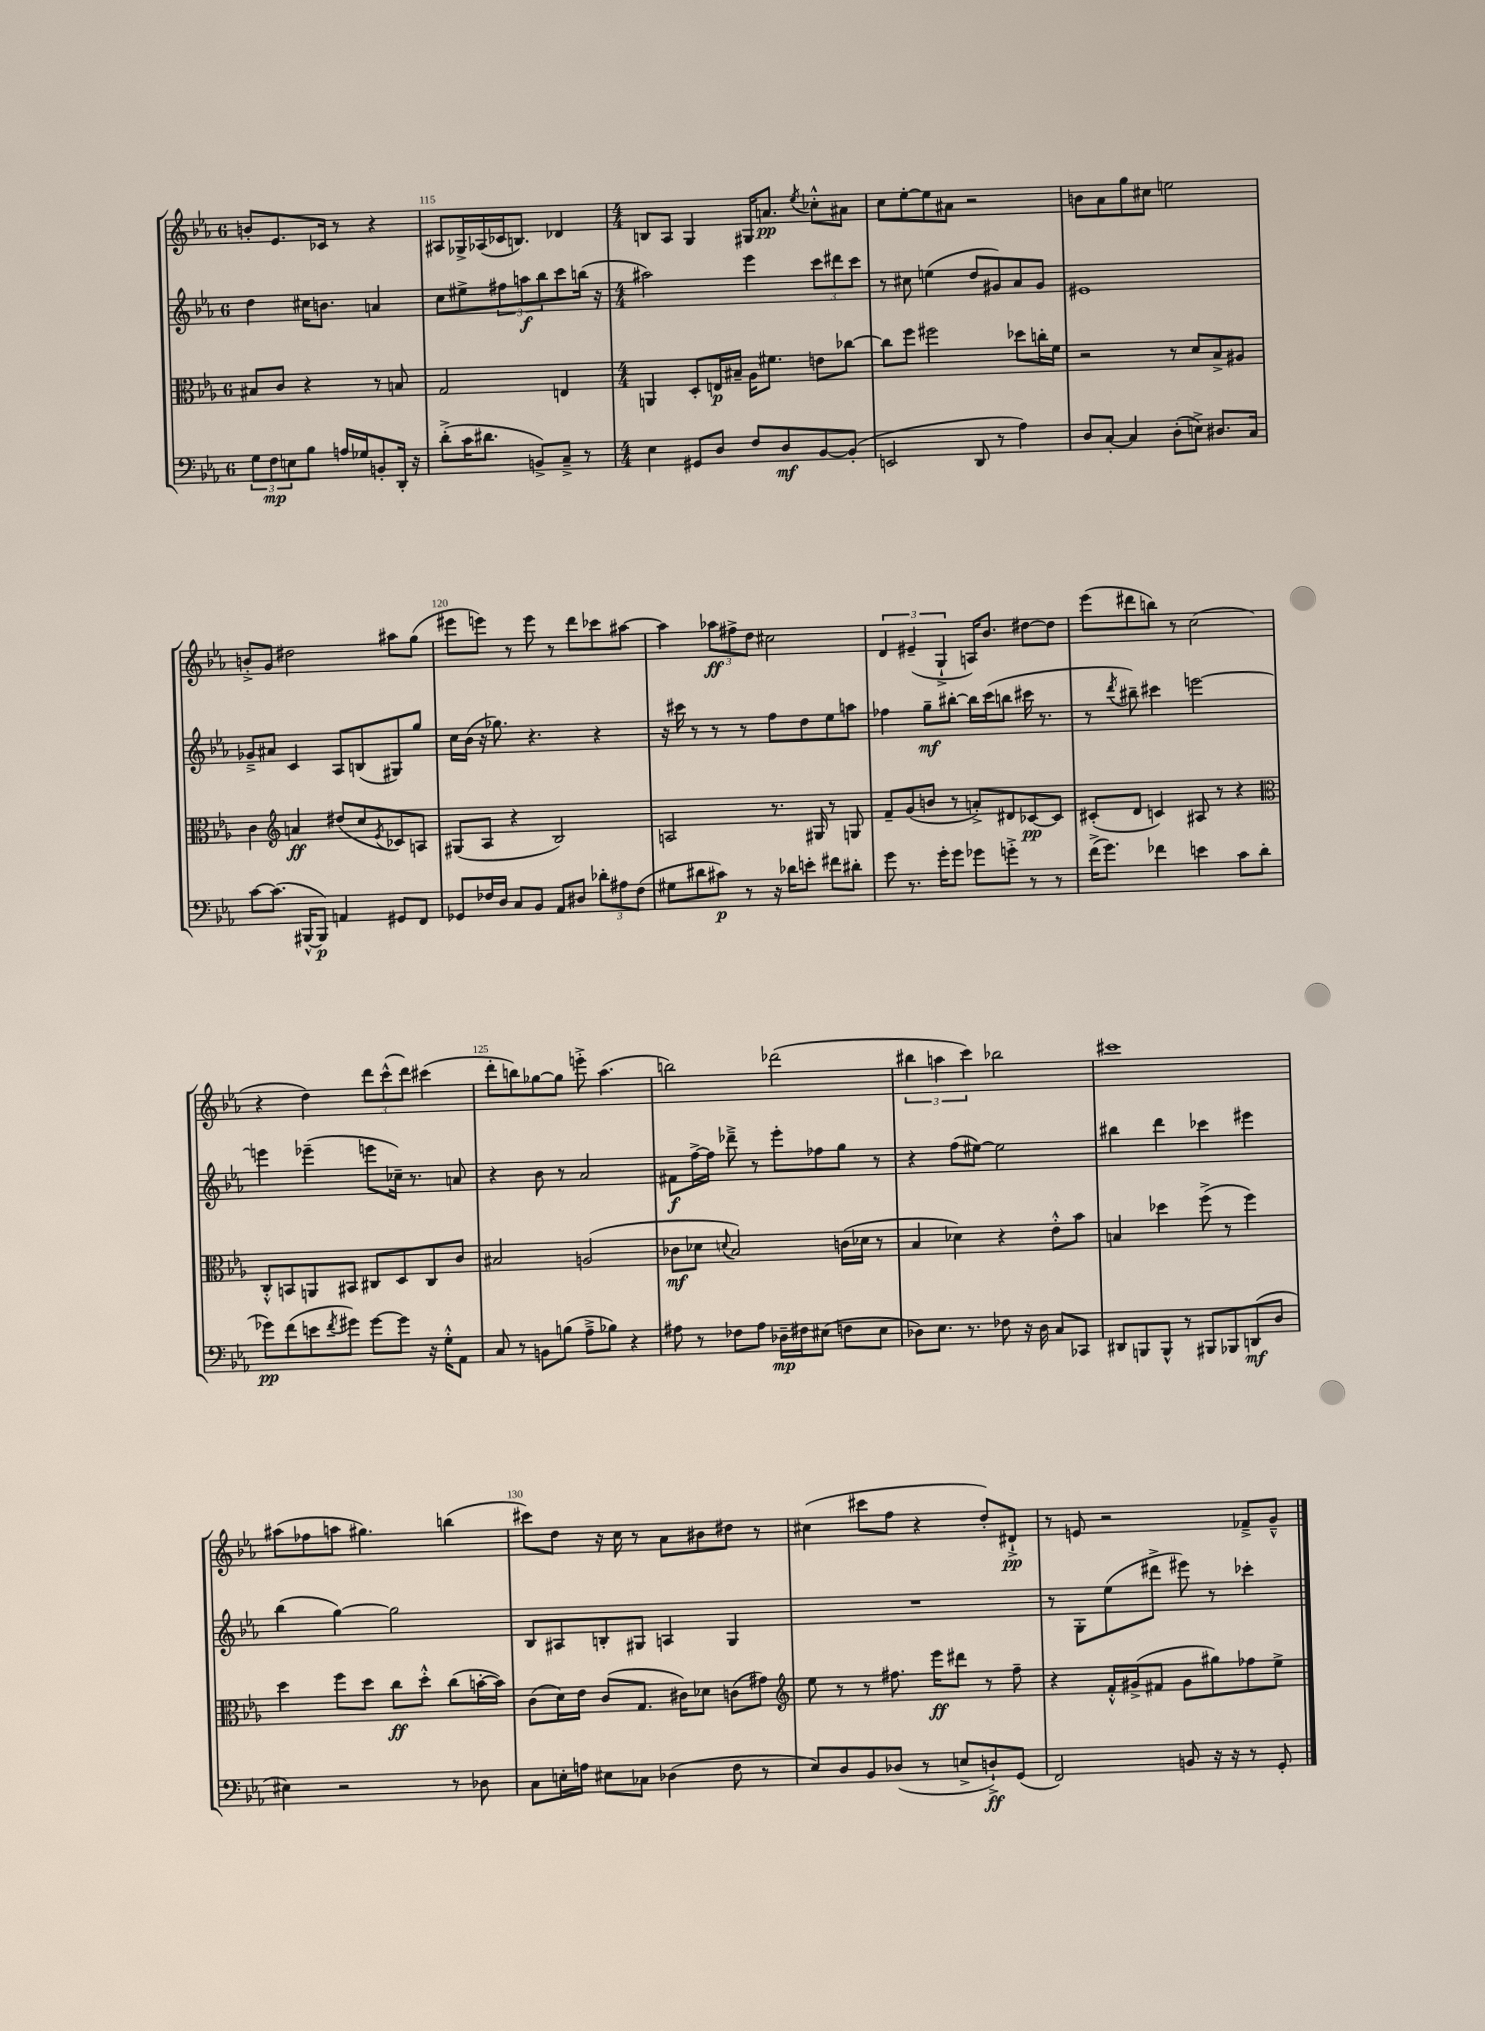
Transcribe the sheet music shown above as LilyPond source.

<<
\new StaffGroup <<
\new Staff = "s0" {
    \clef treble \key ees \major \once \override Staff.TimeSignature.style = #'single-digit \time 6/8
    b'8-. ees'8. ces'16 r8 r4 |
    ais8 ges16-> aes16( ces'16 b8.) des'4 |
    \numericTimeSignature \time 4/4 b8 aes8 g4 gis16 a'8.\pp \acciaccatura { ees''8 } ces''8-.-^ ais'8 |
    c''8 ees''8~-. ees''8 ais'8 r2 |
    b'8 aes'8 g''8 cis''8 e''2 |
    b'8-.-> g'8 dis''2 ais''8 g''8( |
    eis'''8 e'''8) r8 e'''8 r8 d'''8 ces'''8 ais''8~ |
    ais''4 \tuplet 3/2 { aes''8\ff fis''8-> d''8 } cis''2 |
    \tuplet 3/2 { d'4 eis'4--( g4-!-> } a16) bes'8. dis''8~ dis''8 |
    ees'''8( dis'''8 b''8) r8 c''2( |
    r4 d''4) \tuplet 3/2 { d'''8 c'''8-^( d'''8) } cis'''4( |
    d'''8-. b''8) ges''8~ ges''8 e'''8-.-> aes''4.( |
    b''2) des'''2( |
    \tuplet 3/2 { bis''4 a''4 c'''4) } bes''2 |
    cis'''1 |
    ais''8( fes''8 a''8 gis''4.) b''4( |
    cis'''8) d''8 r16 c''16 r8 aes'8 bis'8 dis''8 r8 |
    cis''4( cis'''8 f''8 r4 d''8-.) dis'8-!->\pp |
    r8 e'8 r2 fes'8---> g'8---^ \bar "|." |
}
\new Staff = "s1" {
    \clef treble \key ees \major \once \override Staff.TimeSignature.style = #'single-digit \time 6/8
    d''4 cis''16 b'8. a'4 |
    c''8 eis''8-> \tuplet 3/2 { fis''8 a''8\f bes''8 } c'''8 b''16( r16 |
    \numericTimeSignature \time 4/4 ais''2) ees'''4 \tuplet 3/2 { c'''8 dis'''8 c'''8 } |
    r8 cis''8 e''4( d''8 gis'8) aes'8 gis'8 |
    eis'1 |
    ges'8---> ais'8 c'4 aes8 b8( gis8) g''8 |
    c''16 bes'16( r16 ges''8.) r4. r4 |
    r16 cis'''16 r8 r8 r8 f''8 d''8 ees''8 a''8 |
    fes''4 g''8--\mf bis''8~-. bis''16 c'''16( b''8 cis'''16 r8. |
    r8 \acciaccatura { d'''8 } bis''8--) cis'''4 e'''2~ |
    e'''4 ees'''4--( e'''8 ces''16--) r8. a'8 |
    r4 bes'8 r8 aes'2 |
    fis'8\f f''16~-> f''16 des'''8---> r8 ees'''8-. fes''8 g''8 r8 |
    r4 f''8( eis''8~) eis''2 |
    bis''4 d'''4 ces'''4 eis'''4 |
    bes''4( g''4~) g''2 |
    bes8 ais8 b8-. gis8 a4 gis4 |
    R1 |
    r8 g8-. ees''8( dis'''8-> eis'''8) r8 ces'''4-. \bar "|." |
}
\new Staff = "s2" {
    \clef alto \key ees \major \once \override Staff.TimeSignature.style = #'single-digit \time 6/8
    bis8 c'8 r4 r8 b8 |
    g2 e4 |
    \numericTimeSignature \time 4/4 a,4 d8-. e16\p bis16-- aes16 fis'8. e'8 ces''8~ |
    ces''8 f''8 fis''2 des''8 c''16-. f'16 |
    r2 r8 d'8 bes8-> ais8 |
    c'4 \clef treble a'4\ff dis''8( c''8 \acciaccatura { ees'8 } ces'8) a8 |
    gis8( aes8 r4 bes2) |
    a2 r8. gis16 r8 g8 |
    f'8-- g'8( b'8 r8 a'8-.->) dis'8 ces'8~\pp ces'8 |
    cis'8-.( d'8 c'4) ais8 r8 r4 |
    \clef alto c8-.-^ b,8 a,8 bis,8 cis8 d8 cis8 c'8 |
    bis2 a2( |
    ces'8\mf des'8 \appoggiatura { d'8 } bes2) c'16( des'16 r8 |
    bes4 des'4) r4 ees'8-.-^ bes'8 |
    b4 des''4 f''8->( r8 f''4) |
    d''4 f''8 d''8 c''8\ff d''8-.-^ c''8( b'16~-. b'16) |
    c'8( d'16) ees'16 c'8( g8. cis'16) des'8 c'8( gis'8) |
    \clef treble ees''8 r8 r8 fis''8. ees'''16\ff dis'''8 r8 fis''8-- |
    r4 f'16-.-^ gis'16->( fis'8 gis'8 gis''8) fes''8 ees''8-> \bar "|." |
}
\new Staff = "s3" {
    \clef bass \key ees \major \once \override Staff.TimeSignature.style = #'single-digit \time 6/8
    \tuplet 3/2 { g8 f8\mp e8 } bes8 a16 ges16 b,8-. d,16-. r16 |
    d'8-.->( c'16 dis'8. b,8->) c8---> r8 |
    \numericTimeSignature \time 4/4 ees4 gis,8 d8 f8 d8\mf bes,8~ bes,8-.( |
    e,2 d,8 r8 aes4) |
    d8 c8~-. c4 d8-.( e8->) dis8. c16 |
    c'8~ c'8.( bis,,16~-^ bis,,8\p) a,4 gis,8 f,8 |
    ges,8 fes16 d16 c8 bes,8 aes,8 dis8 \tuplet 3/2 { des'8-. ais8 fes8( } |
    gis8 dis'8 cis'8\p) r8 r16 des'16 e'8-. fis'8 dis'8-. |
    g'8 r8. g'16-. g'8 ges'8 g'8-.-> r8 r8 |
    f'16->( g'8.) fes'4 e'4 c'8 d'8( |
    ges'8\pp) f'8( e'8 \acciaccatura { f'8 } gis'8) gis'8~ gis'8 r16 g16-.-^ aes,8 |
    c8 r8 b,8 b8( aes8---> bes8) r4 |
    ais8 r8 fes8 ais8 des16--\mp fis16 eis8( f8 eis8 |
    des8) ees8. r8. fes8 r16 des16 c8 ces,8 |
    dis,8 b,,8 b,,8-^ r8 bis,,8 bes,,8 d,8\mf( d8 |
    eis4) r2 r8 des8 |
    c8 e16-. a16 eis8 ces8 des4( f8 r8 |
    ees8) d8 bes,8 des8( r8 e8-> d8-!->\ff) g,8( |
    f,2) b,8 r16 r16 r8 g,8-. \bar "|." |
}
>>
>>
\layout { \context { \Score currentBarNumber = #114 \override BarNumber.break-visibility = ##(#f #t #t) barNumberVisibility = #(every-nth-bar-number-visible 5) } }
